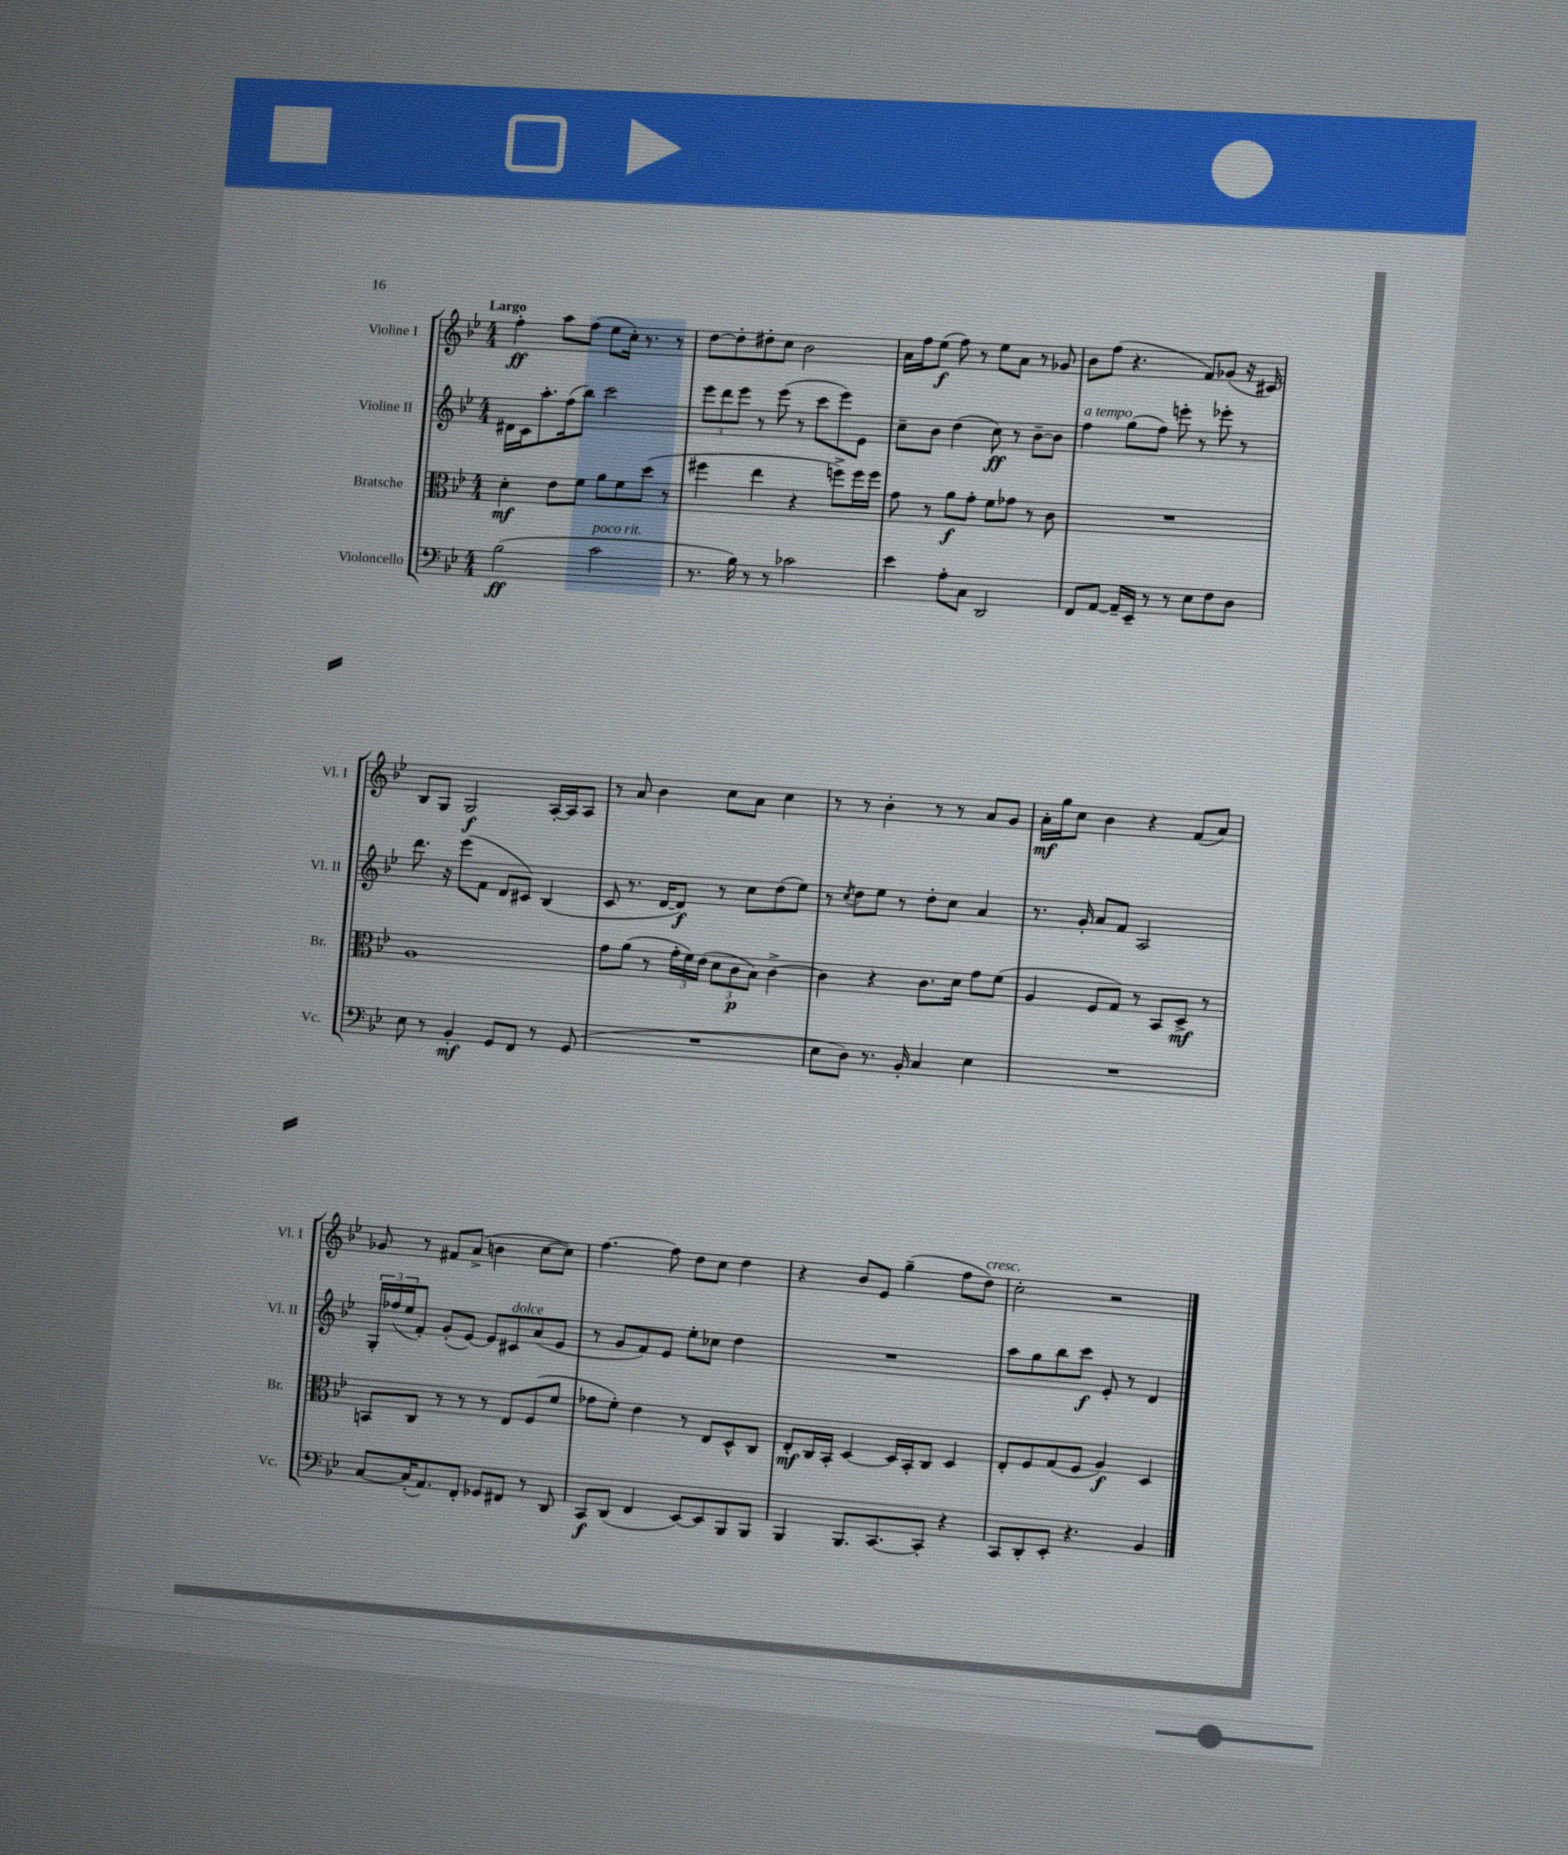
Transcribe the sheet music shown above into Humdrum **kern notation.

**kern	**dynam	**kern	**dynam	**kern	**dynam	**kern	**dynam
*part4	*part4	*part3	*part3	*part2	*part2	*part1	*part1
*staff4	*staff4	*staff3	*staff3	*staff2	*staff2	*staff1	*staff1
*I"Violoncello	*	*I"Bratsche	*	*I"Violine II	*	*I"Violine I	*
*I'Vc.	*	*I'Br.	*	*I'Vl. II	*	*I'Vl. I	*
*clefF4	*	*clefC3	*	*clefG2	*	*clefG2	*
*k[b-e-]	*	*k[b-e-]	*	*k[b-e-]	*	*k[b-e-]	*
*M4/4	*	*M4/4	*	*M4/4	*	*M4/4	*
=1	=1	=1	=1	=1	=1	=1	=1
!	!	!	!	!	!	!LO:TX:a:B:t=Largo	!
(2B-\	ff	4d'\	mf	16d#X\LL	.	4ff'\	ff
.	.	.	.	16c\J	.	.	.
.	.	.	.	8.aa'\	.	.	.
.	.	8e-\L	.	.	.	8aa\L	.
.	.	.	.	(16ff\k	.	.	.
.	.	8f\J	.	8bb-\J)	.	(8ff\J	.
!LO:TX:a:i:t=poco rit.	!	!	!	!	!	!	!
2c\	.	8a\L	.	2ccc\	.	8ee-\L	.
.	.	8f\	.	.	.	16cc'\Jk)	.
.	.	.	.	.	.	8.r	.
.	.	(8dd\J	.	.	.	.	.
.	.	8r	.	.	.	8r	.
=2	=2	=2	=2	=2	=2	=2	=2
8.r	.	4ff#X\	.	12eee-\L	.	[8dd\L	.
.	.	.	.	12ddd\	.	.	.
.	.	.	.	.	.	8dd'\]	.
.	.	.	.	12eee-\J	.	.	.
16B-\)	.	.	.	.	.	.	.
8r	.	4ee-\	.	8r	.	8dd#X'\	.
8r	.	.	.	(8eee-\	.	8cc\J	.
2c-X\	.	4r	.	8r	.	2b-\	.
.	.	.	.	8ccc\L	.	.	.
.	.	8ffn^\L)	.	8eee-\)	.	.	.
.	.	16ff\L	.	8e-\J	.	.	.
.	.	16ff\JJ	.	.	.	.	.
=3	=3	=3	=3	=3	=3	=3	=3
4e-\	.	8g\	.	8cc~\L	.	16a\LL	.
.	.	.	.	.	.	16ff\J	.
.	.	8r	.	8b-\J	.	(8ee-\J	f
8A'\L	.	8a\L	f	(4dd\	.	8ff\)	.
8C\J	.	8g'\J	.	.	.	8r	.
2DD/	.	8f\L	.	8cc\)	ff	8ee-\L	.
.	.	8g-X\J	.	8r	.	8a\J	.
.	.	8r	.	[8b-~\L	.	8r	.
.	.	8c\	.	8b-\J]	.	8g-X/	.
=4	=4	=4	=4	=4	=4	=4	=4
!	!	!	!	!LO:TX:a:i:t=a tempo	!	!	!
8FF/L	.	1r	.	4ff\	.	8b-\L	.
[8AA/J	.	.	.	.	.	(8ff\J	.
16AA~/LL]	.	.	.	(8gg\L	.	4.r	.
16EE-~/JJ	.	.	.	.	.	.	.
8r	.	.	.	8ff\J)	.	.	.
8r	.	.	.	8eeen'\	.	.	.
8E-\L	.	.	.	8r	.	8f/L)	.
8F\	.	.	.	8eee-X'\	.	(8g-X/J	.
8D\J	.	.	.	8r	.	16r	.
.	.	.	.	.	.	16c#X/)	.
!!LO:LB:g=z
=5	=5	=5	=5	=5	=5	=5	=5
8E-\	.	1A	.	8.ddd\	.	8B-/L	.
8r	.	.	.	.	.	8G/J	.
.	.	.	.	16r	.	.	.
4BB-'/	mf	.	.	(8eee-\L	.	2G/	f
.	.	.	.	8f\J	.	.	.
8GG/L	.	.	.	8d/L	.	.	.
8FF/J	.	.	.	8c#X/J)	.	.	.
8r	.	.	.	(4B-/	.	[16A'/LL	.
.	.	.	.	.	.	16A/J]	.
(8GG/	.	.	.	.	.	8A/J	.
=6	=6	=6	=6	=6	=6	=6	=6
1r	.	8g\L	.	8c/	.	8r	.
.	.	(8a\J	.	8.r	.	8a/	.
.	.	8r	.	.	.	4b-\	.
.	.	.	.	[16d/KL	.	.	.
.	.	24g'\LL	.	8d/J])	f	.	.
.	.	24f\)	.	.	.	.	.
.	.	(24e-\JJ	.	.	.	.	.
.	.	12d\L	.	8r	.	8cc\L	.
.	.	12c\	p	.	.	.	.
.	.	.	.	8cc\L	.	8a\J	.
.	.	12B-\J)	.	.	.	.	.
.	.	[4c^\	.	(8dd\	.	4cc\	.
.	.	.	.	8ee-\J)	.	.	.
=7	=7	=7	=7	=7	=7	=7	=7
8E-\L	.	4c\]	.	8r	.	8r	.
.	.	.	.	8qcc/	.	.	.
8D\J)	.	.	.	8dd\L	.	8r	.
8.r	.	4r	.	8ee-\J	.	4b-'\	.
.	.	.	.	8r	.	.	.
16BB-'/	.	.	.	.	.	.	.
4C/	.	8.c\L	.	8dd'\L	.	8r	.
.	.	.	.	8cc\J	.	8r	.
.	.	16d\Jk	.	.	.	.	.
4E-\	.	8g\L	.	4a/	.	8a/L	.
.	.	(8f\J	.	.	.	8g/J	.
=8	=8	=8	=8	=8	=8	=8	=8
1r	.	4A/	.	8.r	.	16a'\LL	mf
.	.	.	.	.	.	16gg\J	.
.	.	.	.	.	.	8cc\J	.
.	.	.	.	16g'/	.	.	.
.	.	8F/L	.	8a/L	.	4b-\	.
.	.	8G/J)	.	8f/J	.	.	.
.	.	8r	.	2A/	.	4r	.
.	.	8BB-/L	.	.	.	.	.
.	.	8D^/J	mf	.	.	(8f/L	.
.	.	8r	.	.	.	8a/J)	.
!!LO:LB:g=z
=9	=9	=9	=9	=9	=9	=9	=9
[8C/L	.	8BBn/L	.	24G'/LL	.	8g-X/	.
.	.	.	.	(24ff-X/	.	.	.
.	.	.	.	24ee-/J	.	.	.
(16C'/K]	.	8C/J	.	8f'/J)	.	8r	.
8.AA/)	.	.	.	.	.	.	.
.	.	8r	.	(8g'/L	.	8f#X/L	.
8FF'/J	.	8r	.	[8e-/J)	.	(8a^/J	.
8GG-X/L	.	8r	.	8e-/L]	.	4bn\	.
!	!	!	!	!LO:TX:a:i:t=dolce	!	!	!
8FF#X/J	.	8E-/L	.	8c#X/	.	.	.
8r	.	(8F/	.	(8a/	.	[8cc\L	.
8DD/	.	8f/J	.	8e-/J	.	8cc\J])	.
=10	=10	=10	=10	=10	=10	=10	=10
8CC/L	f	8g-X\L	.	8r	.	[4.ff\	.
(8DD/J	.	8f'\J)	.	8g/L	.	.	.
4FF/	.	4e-\	.	8f/)	.	.	.
.	.	.	.	8e-/J	.	8ff\]	.
[8EE-/L)	.	8r	.	8ee-'\L	.	8dd\L	.
8EE-/]	.	8E-/L	.	8cc-X\J	.	8cc\J	.
8BBB-/	.	8D^^/	.	4dd\	.	4dd\	.
8BBB-/J	.	8C/J	.	.	.	.	.
=11	=11	=11	=11	=11	=11	=11	=11
4BBB-/	.	8E-'/L	mf	1r	.	4r	.
.	.	16C/L	.	.	.	.	.
.	.	16BB-'/JJ	.	.	.	.	.
8.BBB-/L	.	[4D/	.	.	.	8b-/L	.
.	.	.	.	.	.	8e-/J	.
[8.CC/	.	.	.	.	.	.	.
.	.	16D/LL]	.	.	.	(4gg~\	.
.	.	16BB-'/J	.	.	.	.	.
8CC'/J]	.	8C/J	.	.	.	.	.
4r	.	4D/	.	.	.	8ff\L	.
!	!	!	!	!	!	!LO:TX:a:i:t=cresc.	!
.	.	.	.	.	.	8dd\J)	.
=12	=12	=12	=12	=12	=12	=12	=12
8CC/L	.	8E-'/L	.	8aa\L	.	2cc'\	.
8DD'/	.	8F/	.	8gg\	.	.	.
8EE-'/J	.	(8G/	.	8bb-\	.	.	.
4.r	.	8F/J	.	8ccc\J	f	.	.
.	.	4A/)	f	8e-'/	.	2r	.
.	.	.	.	8r	.	.	.
4BB-/	.	4D/	.	4d/	.	.	.
==	==	==	==	==	==	==	==
*-	*-	*-	*-	*-	*-	*-	*-
